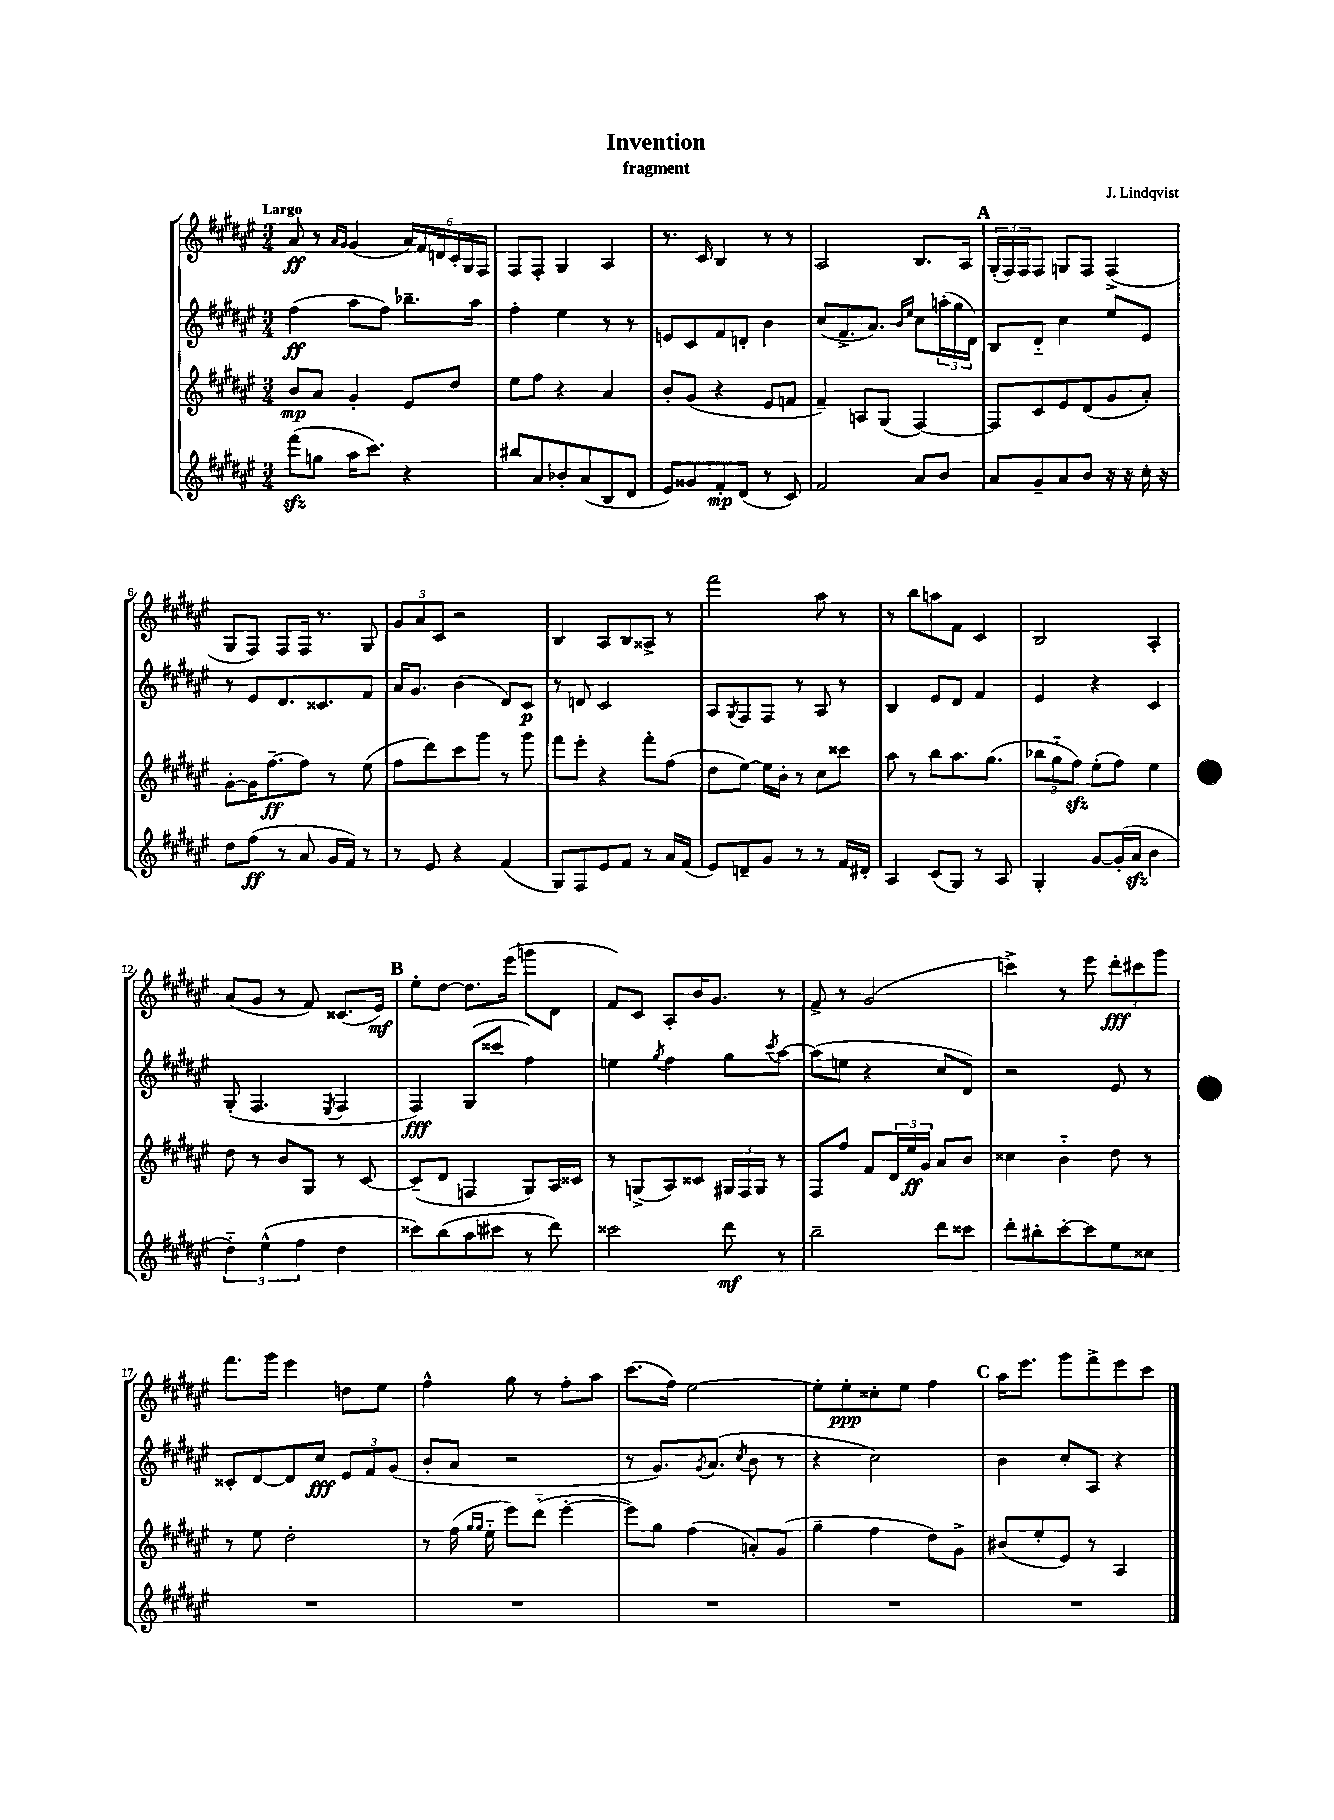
\header { title = "Invention" composer = "J. Lindqvist" subtitle = "fragment" }
<<
\new StaffGroup <<
\new Staff = "s0" {
    \clef treble \key fis \major \numericTimeSignature \time 3/4 \tempo "Largo"
    ais'8\ff r8 \grace { ais'16 gis'16 } gis'4( \tuplet 6/4 { ais'16) fis'16 d'16 cis'16-. gis16 fis16 } |
    fis8 fis8-. gis4 ais4 |
    r8. cis'16 b4 r8 r8 |
    ais2 b8. ais16 |
    \mark \markup { \bold "A" } \tuplet 3/2 { gis16-.( fis16) fis16 } fis8 g8 fis8 fis4->( |
    gis8 fis8) fis8 fis16 r8. gis8 |
    \tuplet 3/2 { gis'8 ais'8 cis'8 } r2 |
    b4 ais8 b8 aisis8-> r8 |
    fis'''2 ais''8 r8 |
    r8 b''8 a''8 fis'8 cis'4 |
    b2 ais4-. |
    ais'8( gis'8 r8 fis'8) cisis'8.( eis'16\mf) |
    \mark \markup { \bold "B" } eis''8-. dis''8~ dis''8. eis'''16( g'''8 dis'8 |
    fis'8) cis'8 ais8-. b'16 gis'8. r8 |
    fis'8-> r8 gis'2( |
    c'''4->) r8 eis'''8 \tuplet 3/2 { dis'''8-.\fff cis'''8 gis'''8 } |
    fis'''8. gis'''16 eis'''4 d''8 eis''8 |
    fis''4-^ gis''8 r8 fis''8-. ais''8 |
    cis'''8.( fis''16) eis''2~ |
    eis''8-. eis''8-.\ppp cisis''8-. eis''8 fis''4 |
    \mark \markup { \bold "C" } ais''16 eis'''8. gis'''8 fis'''8-> eis'''8 cis'''8 \bar "|." |
}
\new Staff = "s1" {
    \clef treble \key fis \major \numericTimeSignature \time 3/4
    fis''4\ff( ais''8 fis''8) bes''8.-- ais''16 |
    fis''4-. eis''4 r8 r8 |
    e'8 cis'8 fis'8 d'8-. b'4 |
    cis''8( fis'8.-> ais'8.) \grace { b'16 eis''16 } cis''8 \tuplet 3/2 { a''16-.( gis''16 dis'16) } |
    \mark \markup { \bold "A" } b8 dis'8-_ cis''4 eis''8 eis'8 |
    r8 eis'8 dis'8. cisis'8. fis'8 |
    ais'16 gis'8. b'4( dis'8) cis'8\p |
    r8 d'8 cis'2 |
    ais8 \acciaccatura { gis8 } fis8 fis8 r8 ais8 r8 |
    b4 eis'8 dis'8 fis'4 |
    eis'4 r4 cis'4 |
    gis8-.( fis4. \acciaccatura { eis8 } fis4 |
    \mark \markup { \bold "B" } fis4\fff) gis8( cisis'''8 fis''4) |
    e''4 \acciaccatura { gis''8 } fis''4 gis''8 \acciaccatura { cis'''8 } ais''8~ |
    ais''8( e''8 r4 cis''8 dis'8) |
    r2 eis'8 r8 |
    cisis'8-. dis'8~ dis'8 cis''8\fff \tuplet 3/2 { eis'8 fis'8 gis'8( } |
    b'8-. ais'8 r2 |
    r8 gis'8.) \acciaccatura { gis'8 } ais'8.( \acciaccatura { cis''8 } b'8 r8 |
    r4 cis''2) |
    \mark \markup { \bold "C" } b'4 cis''8-. ais8 r4 \bar "|." |
}
\new Staff = "s2" {
    \clef treble \key fis \major \numericTimeSignature \time 3/4
    b'8\mp ais'8 gis'4-. eis'8 dis''8 |
    eis''8 fis''8 r4 ais'4 |
    b'8-. gis'8( r4 eis'8 f'8 |
    fis'4--) a8 gis8( fis4~) |
    \mark \markup { \bold "A" } fis8 cis'8 eis'8 dis'8( gis'8 ais'8-.) |
    gis'8~-. gis'16 fis''8.~--\ff fis''8 r8 eis''8( |
    fis''8 dis'''8) cis'''8 gis'''8 r8 gis'''8 |
    fis'''8 eis'''8-. r4 fis'''8-. fis''8( |
    dis''8 eis''8~) eis''16 b'16-. r8 cis''8 cisis'''8 |
    ais''8 r8 b''8 ais''8. gis''8.( |
    \tuplet 3/2 { bes''8 gis''8-_ fis''8\sfz) } eis''8-.( fis''8) eis''4 |
    dis''8 r8 b'8 gis8 r8 cis'8~ |
    \mark \markup { \bold "B" } cis'8--( dis'8 f4 gis8) ais16 cisis'16 |
    r8 g8->( ais8) cisis'8 \tuplet 3/2 { gis16 fis16 gis16 } r8 |
    fis8 fis''8 fis'8 \tuplet 3/2 { dis'16 eis''16\ff gis'16 } ais'8 b'8 |
    cisis''4 b'4-_ dis''8 r8 |
    r8 eis''8 dis''2-. |
    r8 fis''16( \grace { gis''16 gis''16 } eis''16-_ eis'''8) dis'''8-_( eis'''4~-. |
    eis'''8) gis''8 fis''4( a'8-.) gis'8( |
    gis''4-- fis''4 dis''8) gis'8-> |
    \mark \markup { \bold "C" } bis'8( eis''8-. eis'8) r8 ais4 \bar "|." |
}
\new Staff = "s3" {
    \clef treble \key fis \major \numericTimeSignature \time 3/4
    fis'''8\sfz( g''8 ais''16 cis'''8.) r4 |
    bis''8 ais'8 bes'8-. ais'8( b8 dis'8 |
    eis'8) gisis'8 fis'8-.\mp dis'8( r8 cis'8) |
    fis'2 ais'8 b'8 |
    \mark \markup { \bold "A" } ais'8 gis'8-- ais'8 b'8 r16 r16 cis''16-. r16 |
    dis''8 fis''8\ff( r8 ais'8 gis'16 fis'16) r8 |
    r8 eis'8 r4 fis'4( |
    gis8) fis8 eis'8 fis'8 r8 ais'16 fis'16( |
    eis'8) d'8-- gis'8 r8 r8 fis'16 dis'16-. |
    ais4 cis'8( gis8) r8 ais8 |
    gis4-. gis'8~ gis'16-.( ais'16\sfz b'4 |
    \tuplet 3/2 { dis''4-_) eis''4-^( fis''4 } dis''4 |
    \mark \markup { \bold "B" } cisis'''8) b''8( ais''8 cis'''8 r8 dis'''8) |
    cisis'''2 dis'''8\mf r8 |
    b''2-- dis'''8 cisis'''8 |
    dis'''8-. bis''8-. cis'''8~-. cis'''8 eis''8 cisis''8 |
    R2. |
    R2. |
    R2. |
    R2. |
    \mark \markup { \bold "C" } R2. \bar "|." |
}
>>
>>
